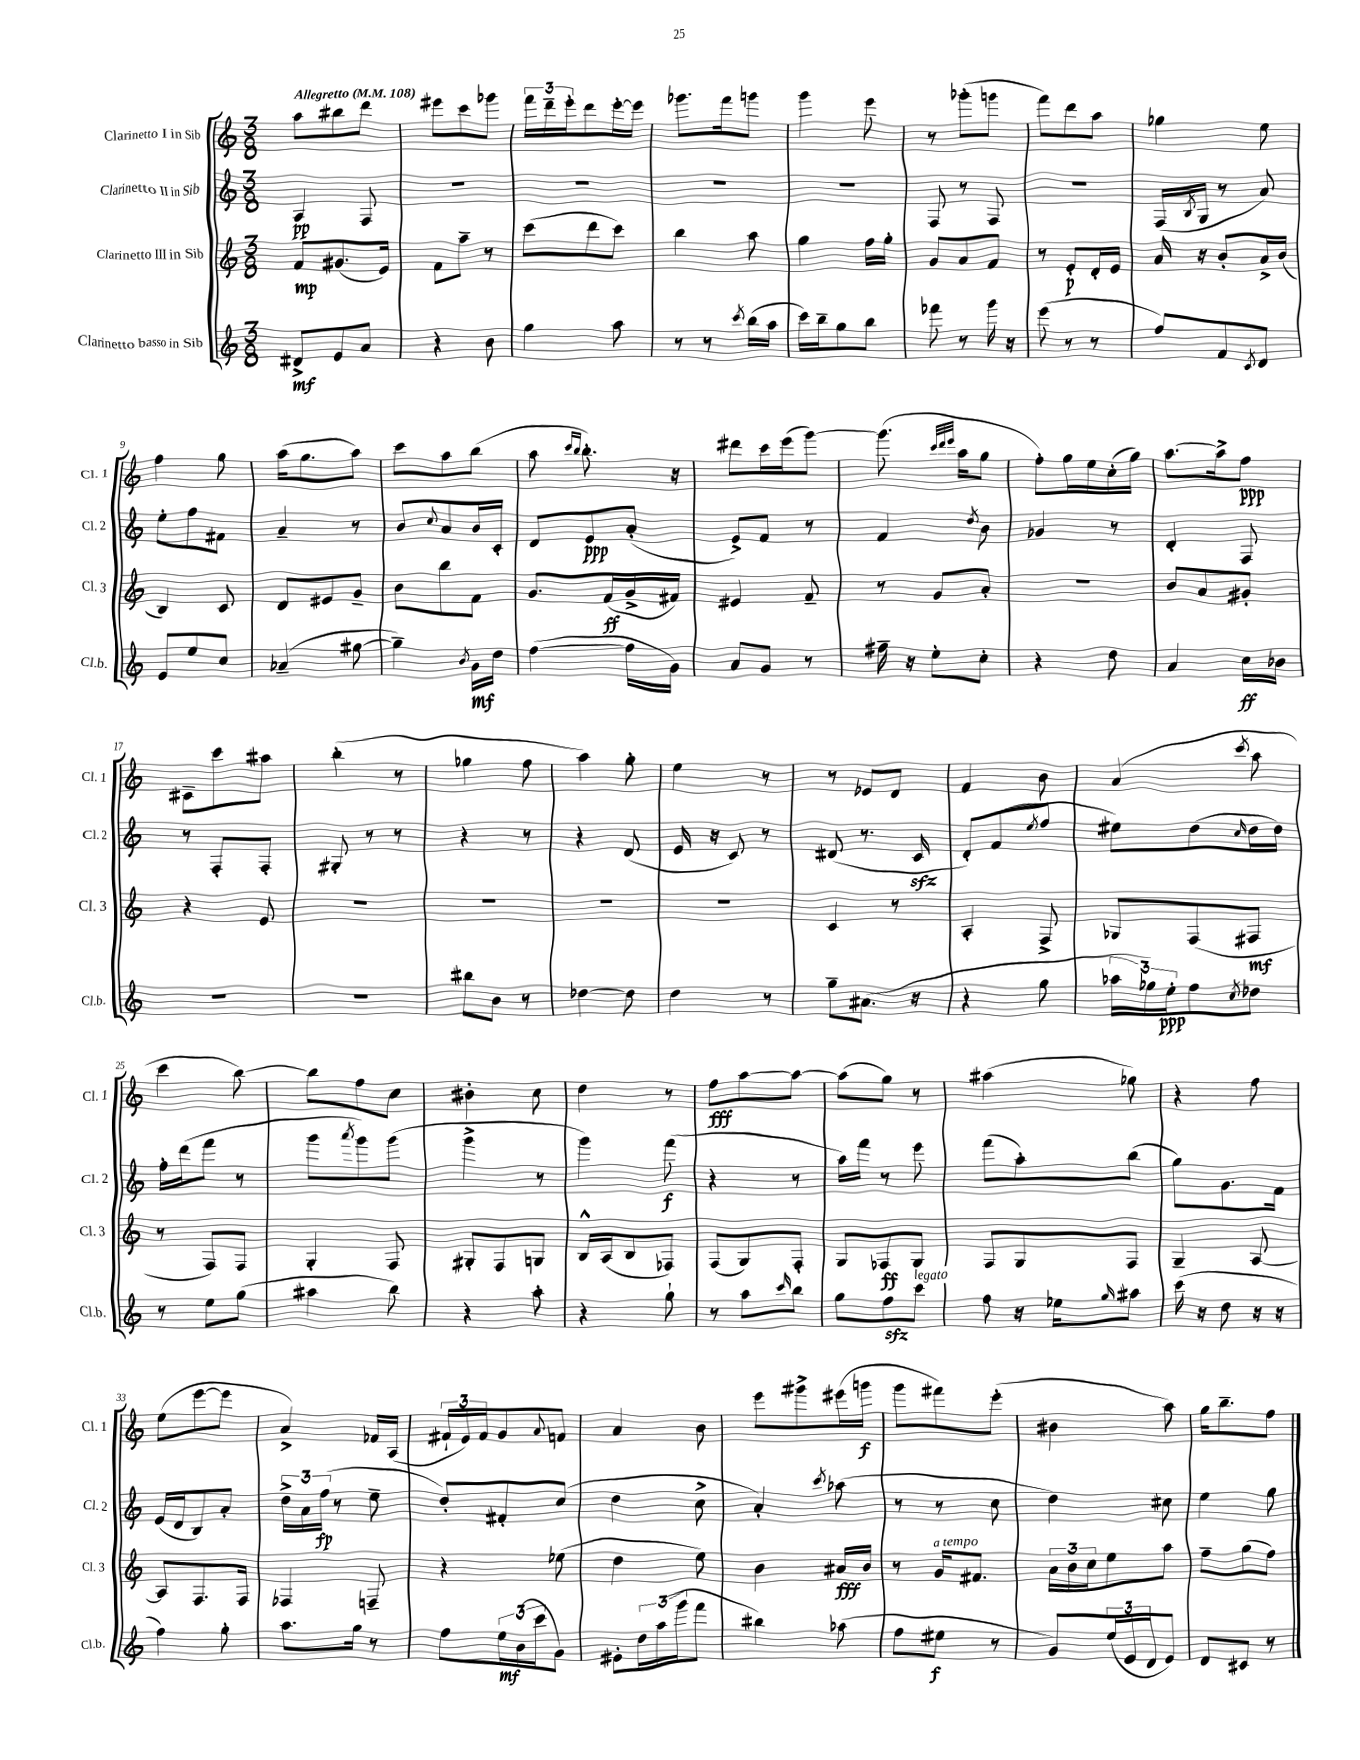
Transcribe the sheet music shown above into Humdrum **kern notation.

**kern	**dynam	**kern	**dynam	**kern	**dynam	**kern	**dynam
*part4	*part4	*part3	*part3	*part2	*part2	*part1	*part1
*staff4	*staff4	*staff3	*staff3	*staff2	*staff2	*staff1	*staff1
*I"Clarinetto basso in Sib	*	*I"Clarinetto III in Sib	*	*I"Clarinetto II in Sib	*	*I"Clarinetto I in Sib	*
*I'Cl.b.	*	*I'Cl. 3	*	*I'Cl. 2	*	*I'Cl. 1	*
*clefG2	*	*clefG2	*	*clefG2	*	*clefG2	*
*k[]	*	*k[]	*	*k[]	*	*k[]	*
*M3/8	*	*M3/8	*	*M3/8	*	*M3/8	*
*MM108	*	*MM108	*	*MM108	*	*MM108	*
=1	=1	=1	=1	=1	=1	=1	=1
!	!	!	!	!	!	!LO:TX:a:B:t=Allegretto	!
8d#X^/L	mf	8f/L	mp	4A/	pp	8aa\L	.
8e/	.	(8.g#X/	.	.	.	8bb#X\	.
8a/J	.	.	.	8F/	.	8ddd\J	.
.	.	16e/Jk)	.	.	.	.	.
=2	=2	=2	=2	=2	=2	=2	=2
4r	.	8f\L	.	4.r	.	8eee#X\L	.
.	.	8aa~\J	.	.	.	8ccc\	.
8b\	.	8r	.	.	.	8ggg-X\J	.
=3	=3	=3	=3	=3	=3	=3	=3
4gg\	.	(8ccc\L	.	4.r	.	24fff\LL	.
.	.	.	.	.	.	24ddd~\	.
.	.	.	.	.	.	24eee'\J	.
.	.	8ddd\	.	.	.	8ddd\	.
8aa\	.	8ccc\J)	.	.	.	[16eee'\L	.
.	.	.	.	.	.	16eee\JJ]	.
=4	=4	=4	=4	=4	=4	=4	=4
8r	.	4bb\	.	4.r	.	8.ggg-X\L	.
8r	.	.	.	.	.	.	.
.	.	.	.	.	.	16fff\k	.
8qccc/	.	.	.	.	.	.	.
(16bb\LL	.	8aa\	.	.	.	8gggn\J	.
16aa\JJ	.	.	.	.	.	.	.
=5	=5	=5	=5	=5	=5	=5	=5
16ccc\LL)	.	4gg\	.	4.r	.	4ggg\	.
16bb~\J	.	.	.	.	.	.	.
8gg\	.	.	.	.	.	.	.
8bb\J	.	16ff\LL	.	.	.	8eee\	.
.	.	16gg'\JJ	.	.	.	.	.
=6	=6	=6	=6	=6	=6	=6	=6
8fff-X\	.	8g/L	.	8F/	.	8r	.
8r	.	8a/	.	8r	.	(8ggg-X'\L	.
16ggg\	.	8f/J	.	8F/	.	8gggn\J	.
16r	.	.	.	.	.	.	.
=7	=7	=7	=7	=7	=7	=7	=7
(8eee\	.	8r	.	4.r	.	8fff\L)	.
8r	.	8e'/L	p	.	.	8ddd\	.
8r	.	16d'/L	.	.	.	8aa\J	.
.	.	16e/JJ	.	.	.	.	.
=8	=8	=8	=8	=8	=8	=8	=8
8ff/L)	.	16a/	.	(16F/LL	.	4gg-X\	.
.	.	.	.	8qB/	.	.	.
.	.	16r	.	16G/JJ	.	.	.
8f/	.	8b'/L	.	8r	.	.	.
8qc/	.	.	.	.	.	.	.
8d/J	.	16a^/L	.	8a/)	.	8ee\	.
.	.	(16b/JJ	.	.	.	.	.
!!LO:LB:g=z
=9	=9	=9	=9	=9	=9	=9	=9
8e/L	.	4B/)	.	8ee'\L	.	4ff\	.
8ee/	.	.	.	8ff\	.	.	.
8cc/J	.	8c/	.	8f#X\J	.	8gg\	.
=10	=10	=10	=10	=10	=10	=10	=10
(4a-X~/	.	8d/L	.	4a~/	.	(16aa\KL	.
.	.	.	.	.	.	8.gg\	.
.	.	8e#X/	.	.	.	.	.
[8gg#X\	.	8g~/J	.	8r	.	8aa\J)	.
=11	=11	=11	=11	=11	=11	=11	=11
4gg#~\])	.	8b\L	.	8b/L	.	8ccc\L	.
.	.	.	.	8qqcc/	.	.	.
.	.	8bb\	.	8a/	.	8aa\	.
8qb/	.	.	.	.	.	.	.
16g\LL	mf	8f\J	.	16b/L	.	(8bb\J	.
16dd\JJ	.	.	.	16c'/JJ	.	.	.
=12	=12	=12	=12	=12	=12	=12	=12
([4ff\	.	8.g/L	.	8d/L	.	8aa\	.
.	.	.	.	.	.	16qqccc/LL	.
.	.	.	.	.	.	16qqbb/JJ	.
.	.	.	.	8e/	ppp	8.bb'\)	.
.	.	(16f/L	ff	.	.	.	.
16ff\LL]	.	16g^/	.	(8a'/J	.	.	.
16g\JJ)	.	16f#X/JJ)	.	.	.	16r	.
=13	=13	=13	=13	=13	=13	=13	=13
8a/L	.	4e#X/	.	8e^/L)	.	8ddd#X\L	.
8g/J	.	.	.	8f/J	.	16ccc\L	.
.	.	.	.	.	.	(16eee\J	.
8r	.	8f~/	.	8r	.	[8ggg\J)	.
=14	=14	=14	=14	=14	=14	=14	=14
16ff#X~\	.	8r	.	4f/	.	(8.ggg\]	.
16r	.	.	.	.	.	.	.
8ee'\L	.	8g/L	.	.	.	.	.
.	.	.	.	.	.	32qqccc/LLL	.
.	.	.	.	.	.	32qqddd/	.
.	.	.	.	.	.	32qqeee/JJJ	.
.	.	.	.	.	.	16aa\KL	.
.	.	.	.	8qdd/	.	.	.
8cc'\J	.	8a'/J	.	8b\	.	8gg\J	.
=15	=15	=15	=15	=15	=15	=15	=15
4r	.	4.r	.	4g-X/	.	8ff'\L)	.
.	.	.	.	.	.	16gg\L	.
.	.	.	.	.	.	16ee\	.
8dd\	.	.	.	8r	.	(16cc'\	.
.	.	.	.	.	.	16gg\JJ)	.
=16	=16	=16	=16	=16	=16	=16	=16
4a/	.	8b/L	.	4d'/	.	[8.aa\L	.
.	.	8a/	.	.	.	.	.
.	.	.	.	.	.	16aa^\k]	.
16cc\LL	ff	8g#X'/J	.	8F/	.	8ff\J	ppp
16b-X\JJ	.	.	.	.	.	.	.
!!LO:LB:g=z
=17	=17	=17	=17	=17	=17	=17	=17
4.r	.	4r	.	8r	.	8c#X~\L	.
.	.	.	.	8F'/L	.	8ccc\	.
.	.	8e/	.	8F'/J	.	8aa#X\J	.
=18	=18	=18	=18	=18	=18	=18	=18
4.r	.	4.r	.	8G#X'/	.	(4bb'\	.
.	.	.	.	8r	.	.	.
.	.	.	.	8r	.	8r	.
=19	=19	=19	=19	=19	=19	=19	=19
8bb#X\L	.	4.r	.	4r	.	4gg-X\	.
8b\J	.	.	.	.	.	.	.
8r	.	.	.	8r	.	8ff\	.
=20	=20	=20	=20	=20	=20	=20	=20
[4dd-X\	.	4.r	.	4r	.	4aa\)	.
8dd-\]	.	.	.	(8d/	.	8gg'\	.
=21	=21	=21	=21	=21	=21	=21	=21
4dd\	.	4.r	.	16e/	.	4ee\	.
.	.	.	.	16r	.	.	.
.	.	.	.	8c/)	.	.	.
8r	.	.	.	8r	.	8r	.
=22	=22	=22	=22	=22	=22	=22	=22
8gg~\L	.	4c/	.	(8d#X/	.	8r	.
(8.a#X\J	.	.	.	8.r	.	8e-X/L	.
.	.	8r	.	.	.	8d/J	.
16r	.	.	.	16czz/	.	.	.
=23	=23	=23	=23	=23	=23	=23	=23
4r	.	4A'/	.	8d'/L)	.	4f/	.
.	.	.	.	(8f/	.	.	.
.	.	.	.	8qee/	.	.	.
8gg\	.	8F^/	.	8ff/J	.	8b\	.
=24	=24	=24	=24	=24	=24	=24	=24
24aa-X\LL	.	8G-X/L	.	8ee#X\L)	.	(4a/	.
24gg-X\)	.	.	.	.	.	.	.
24ee'\J	ppp	.	.	.	.	.	.
8ff\	.	(8F/	.	(8dd\	.	.	.
8qcc/	.	.	.	16qqcc/	.	8qccc/	.
8dd-X\J	.	8F#X/J	mf	16dd\L	.	8aa\	.
.	.	.	.	16dd\JJ)	.	.	.
!!LO:LB:g=z
=25	=25	=25	=25	=25	=25	=25	=25
8r	.	8r	.	16ff'\LL	.	4ccc\	.
.	.	.	.	(16ddd\J	.	.	.
8ee\L	.	8F/L)	.	8fff\J	.	.	.
(8gg\J	.	8F/J	.	8r	.	[8bb\)	.
=26	=26	=26	=26	=26	=26	=26	=26
4aa#X\	.	4G'/	.	8ggg\L	.	8bb\L]	.
.	.	.	.	8qaaa/	.	.	.
.	.	.	.	8ggg\)	.	8ff\	.
8bb\)	.	8F/	.	(8ggg\J	.	8cc\J	.
=27	=27	=27	=27	=27	=27	=27	=27
4r	.	8G#X'/L	.	4ggg^\	.	4b#X'\	.
.	.	8F/	.	.	.	.	.
8aa'\	.	8Gn/J	.	8r	.	8cc\	.
=28	=28	=28	=28	=28	=28	=28	=28
4r	.	16B^^/LL	.	4ggg\)	.	4dd\	.
.	.	(16A/J	.	.	.	.	.
.	.	8B/	.	.	.	.	.
8gg`\	.	8F-X/J)	.	(8fff\	f	8r	.
=29	=29	=29	=29	=29	=29	=29	=29
8r	.	(8F/L	.	4r	.	8ff\L	fff
8aa\L	.	8G/)	.	.	.	[8aa\	.
16qqccc/	.	.	.	.	.	.	.
8bb\J	.	8F'/J	.	8r	.	8aa\J_	.
=30	=30	=30	=30	=30	=30	=30	=30
8gg\L	.	8G/L	.	16aa\LL)	.	(8aa\L]	.
.	.	.	.	16fff\JJ	.	.	.
8ffzz\	.	8F-X/	ff	8r	.	8gg\J)	.
!LO:TX:a:i:t=legato	!	!	!	!	!	!	!
8ccc\J	.	8G/J	.	8eee\	.	8r	.
=31	=31	=31	=31	=31	=31	=31	=31
8ff\	.	8F/L	.	(8fff\L	.	(4aa#X\	.
16r	.	8G/	.	8aa'\)	.	.	.
16ee-X\KL	.	.	.	.	.	.	.
16qqgg/	.	.	.	.	.	.	.
8aa#X\J	.	8F/J	.	(8bb\J	.	8gg-X\)	.
=32	=32	=32	=32	=32	=32	=32	=32
(16ccc\	.	4G~/	.	8gg\L)	.	4r	.
16r	.	.	.	.	.	.	.
8dd\	.	.	.	8.g\	.	.	.
16r	.	[8A/	.	.	.	8ff\	.
16r	.	.	.	16f\Jk	.	.	.
!!LO:LB:g=z
=33	=33	=33	=33	=33	=33	=33	=33
4ff\)	.	8A/L]	.	(16e/LL	.	(8ee\L	.
.	.	.	.	16d/J	.	.	.
.	.	8.F/	.	8B/)	.	[8eee\	.
8gg'\	.	.	.	8a'/J	.	8eee\J]	.
.	.	16F/Jk	.	.	.	.	.
=34	=34	=34	=34	=34	=34	=34	=34
8.aa\L	.	4F-X/	.	24dd^\LL	.	4a^/)	.
.	.	.	.	24a\	.	.	.
.	.	.	.	(24ff\JJ	fp	.	.
.	.	.	.	8r	.	.	.
16gg\Jk	.	.	.	.	.	.	.
8r	.	8Fn~/	.	8ee~\	.	16f-X/LL	.
.	.	.	.	.	.	(16A/JJ	.
=35	=35	=35	=35	=35	=35	=35	=35
8ff\L	.	4r	.	8dd'/L)	.	24f#X`/LL	.
.	.	.	.	.	.	24e/)	.
.	.	.	.	.	.	24f#/J	.
24ee\L	mf	.	.	8f#X'/	.	8g/	.
(24b\	.	.	.	.	.	.	.
24ccc\J	.	.	.	.	.	.	.
.	.	.	.	.	.	8qqa/	.
8g\J)	.	(8ee-X\	.	(8cc/J	.	8fn/J	.
=36	=36	=36	=36	=36	=36	=36	=36
8e#X'\L	.	4dd\	.	4dd\	.	4a/	.
24dd\L	.	.	.	.	.	.	.
(24aa\	.	.	.	.	.	.	.
24ggg\J	.	.	.	.	.	.	.
8fff\J	.	8ee\)	.	8cc^\	.	8b\	.
=37	=37	=37	=37	=37	=37	=37	=37
4bb#X\)	.	4b\	.	4a'/)	.	8eee\L	.
.	.	.	.	.	.	8ggg#X^\	.
.	.	.	.	8qccc/	.	.	.
(8aa-X\	.	16a#X/LL	fff	(8aa-X\	.	(16eee#X\L	.
.	.	16b/JJ	.	.	.	16gggn\JJ	f
=38	=38	=38	=38	=38	=38	=38	=38
8ff\L	.	8r	.	8r	.	8ggg\L	.
!	!	!LO:TX:a:i:t=a tempo	!	!	!	!	!
8ee#X\J	f	16g/KL	.	8r	.	8fff#X\)	.
.	.	8.f#X/J	.	.	.	.	.
8r	.	.	.	8cc\	.	(8eee'\J	.
=39	=39	=39	=39	=39	=39	=39	=39
8g/L)	.	24a\LL	.	4dd\)	.	4b#X\	.
.	.	24b\	.	.	.	.	.
.	.	24cc\J	.	.	.	.	.
(24ee/L	.	8ee\	.	.	.	.	.
24e/	.	.	.	.	.	.	.
24d/J	.	.	.	.	.	.	.
8e/J)	.	8aa\J	.	8cc#X\	.	8aa\)	.
=40	=40	=40	=40	=40	=40	=40	=40
8d/L	.	8ff~\L	.	4ee\	.	16gg\KL	.
.	.	.	.	.	.	8.bb~\	.
8c#X/J	.	(8gg\	.	.	.	.	.
8r	.	8ff\J)	.	8gg\	.	8ff\J	.
==	==	==	==	==	==	==	==
*-	*-	*-	*-	*-	*-	*-	*-
